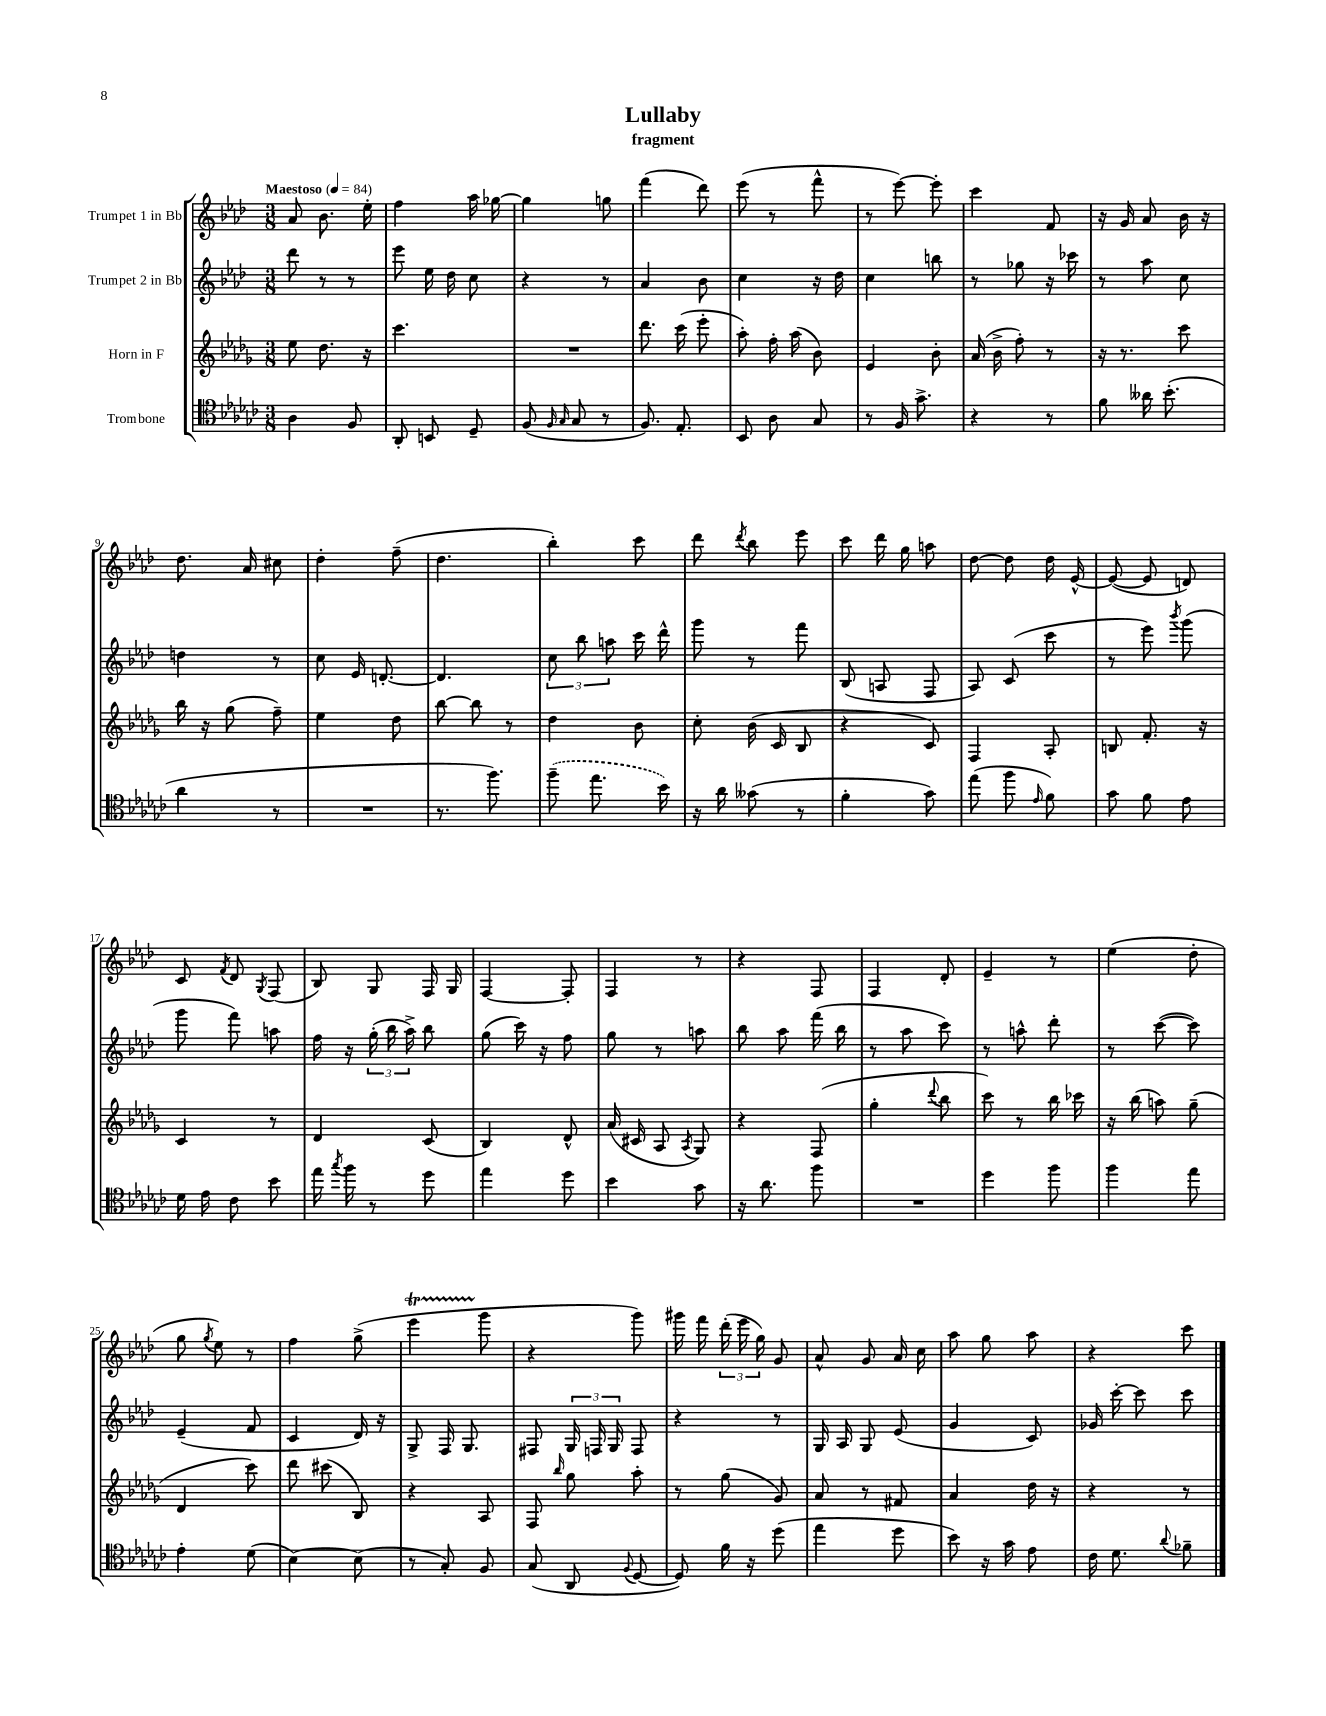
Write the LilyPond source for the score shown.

\header { title = "Lullaby" subtitle = "fragment" }
<<
\new StaffGroup <<
\new Staff = "s0" \with { instrumentName = "Trumpet 1 in Bb" } {
    \clef treble \key aes \major \numericTimeSignature \time 3/8 \tempo "Maestoso" 4 = 84
    \autoBeamOff aes'8 bes'8. ees''16-. |
    f''4 aes''16 ges''16~ |
    ges''4 g''8 |
    f'''4( des'''8) |
    ees'''8( r8 f'''8-^ |
    r8 ees'''8~) ees'''8-. |
    c'''4 f'8 |
    r16 g'16 aes'8 bes'16 r16 |
    des''8. aes'16 cis''8 |
    des''4-. f''8--( |
    des''4. |
    bes''4-.) c'''8 |
    des'''8 \acciaccatura { des'''8 } bes''8 ees'''8 |
    c'''8 des'''16 g''16 a''8 |
    des''8~ des''8 des''16 ees'16~-^ |
    ees'8~( ees'8 d'8) |
    c'8 \acciaccatura { f'8 } des'8 \acciaccatura { g8 } f8( |
    bes8) g8 f16 g16 |
    f4~ f8-. |
    f4 r8 |
    r4 f8 |
    f4 des'8-. |
    ees'4-- r8 |
    ees''4( des''8-. |
    g''8 \acciaccatura { g''8 } ees''8) r8 |
    f''4 g''8->( |
    ees'''4\startTrillSpan g'''8\stopTrillSpan |
    r4 g'''8) |
    gis'''16 f'''16 \tuplet 3/2 { des'''16-.( ees'''16 g''16) } g'8 |
    aes'8-^ g'8 aes'16 c''16 |
    aes''8 g''8 aes''8 |
    r4 c'''8 \bar "|." |
}
\new Staff = "s1" \with { instrumentName = "Trumpet 2 in Bb" } {
    \clef treble \key aes \major \numericTimeSignature \time 3/8
    \autoBeamOff des'''8 r8 r8 |
    ees'''8 ees''16 des''16 c''8 |
    r4 r8 |
    aes'4 bes'8 |
    c''4 r16 des''16 |
    c''4 b''8 |
    r8 ges''8 r16 ces'''16 |
    r8 aes''8 c''8 |
    d''4 r8 |
    c''8 ees'16 d'8.~-. |
    d'4. |
    \tuplet 3/2 { c''8 bes''8 a''8 } c'''16 des'''16-^ |
    g'''8 r8 f'''8 |
    bes8( a8 f8 |
    aes8) c'8( c'''8 |
    r8 ees'''8) \acciaccatura { bes'''8 } g'''8( |
    g'''8 f'''8) a''8 |
    f''16 r16 \tuplet 3/2 { g''16-.( bes''16 aes''16->) } bes''8 |
    g''8( c'''16) r16 f''8 |
    g''8 r8 a''8 |
    bes''8 aes''8 f'''16( bes''16 |
    r8 aes''8 c'''8) |
    r8 a''8-^ des'''8-. |
    r8 c'''8~( c'''8) |
    ees'4--( f'8 |
    c'4 des'16) r16 |
    g8-> f16 g8. |
    fis8 \tuplet 3/2 { g16 f16 g16 } f8 |
    r4 r8 |
    g16 aes16 g8 ees'8( |
    g'4 c'8) |
    ges'16 c'''16~-. c'''8 c'''8 \bar "|." |
}
\new Staff = "s2" \with { instrumentName = "Horn in F" } {
    \clef treble \key des \major \numericTimeSignature \time 3/8
    \autoBeamOff ees''8 des''8. r16 |
    c'''4. |
    R4. |
    des'''8. c'''16( ees'''8-. |
    aes''8-.) f''16-. aes''16( bes'8) |
    ees'4 bes'8-. |
    aes'16( bes'16-> f''8-.) r8 |
    r16 r8. c'''8 |
    bes''16 r16 ges''8( f''8--) |
    ees''4 des''8 |
    bes''8~ bes''8 r8 |
    des''4 bes'8 |
    c''8-. bes'16( c'16 bes8 |
    r4 c'8) |
    f4 aes8-. |
    b8 f'8.-. r16 |
    c'4 r8 |
    des'4 c'8( |
    bes4) des'8-^ |
    aes'16( cis'16 aes8 \acciaccatura { aes8 } ges8) |
    r4 f8( |
    ges''4-. \appoggiatura { des'''8 } bes''8 |
    c'''8) r8 bes''16 ces'''16 |
    r16 bes''16( a''8) ges''8--( |
    des'4 c'''8) |
    des'''8 cis'''8( bes8) |
    r4 aes8 |
    f8 \grace { bes''16 } ges''8 aes''8-. |
    r8 ges''8( ges'8) |
    aes'8 r8 fis'8 |
    aes'4 des''16 r16 |
    r4 r8 \bar "|." |
}
\new Staff = "s3" \with { instrumentName = "Trombone" } {
    \clef tenor \key ges \major \numericTimeSignature \time 3/8
    \autoBeamOff aes4 f8 |
    aes,8-. b,8 des8-- |
    f8( \grace { f16 ges16 } ges8 r8 |
    f8.) ees8.-. |
    bes,8 aes8 ges8 |
    r8 f16 ges'8.-> |
    r4 r8 |
    f'8 aeses'16 bes'8.-.( |
    aes'4 r8 |
    R4. |
    r8. f''8.) |
    \once \slurDashed f''8--( ees''8. bes'16) |
    r16 aes'16 geses'8( r8 |
    f'4-. ges'8) |
    ees''8( f''8 \grace { ees'16 } f'8) |
    ges'8 f'8 ees'8 |
    des'16 ees'16 ces'8 bes'8 |
    ees''16 \acciaccatura { ges''8 } f''16 r8 des''8 |
    ees''4 des''8 |
    bes'4 ges'8 |
    r16 aes'8. f''8 |
    R4. |
    des''4 f''8 |
    f''4 ees''8 |
    ees'4-. des'8( |
    bes4~) bes8( |
    r8 ges8-.) f8 |
    ges8( aes,8 \appoggiatura { f8 } des8~ |
    des8) f'16 r16 des''8( |
    ees''4 des''8 |
    bes'8) r16 ges'16 ees'8 |
    ces'16 des'8. \appoggiatura { aes'8 } fes'8-- \bar "|." |
}
>>
>>
